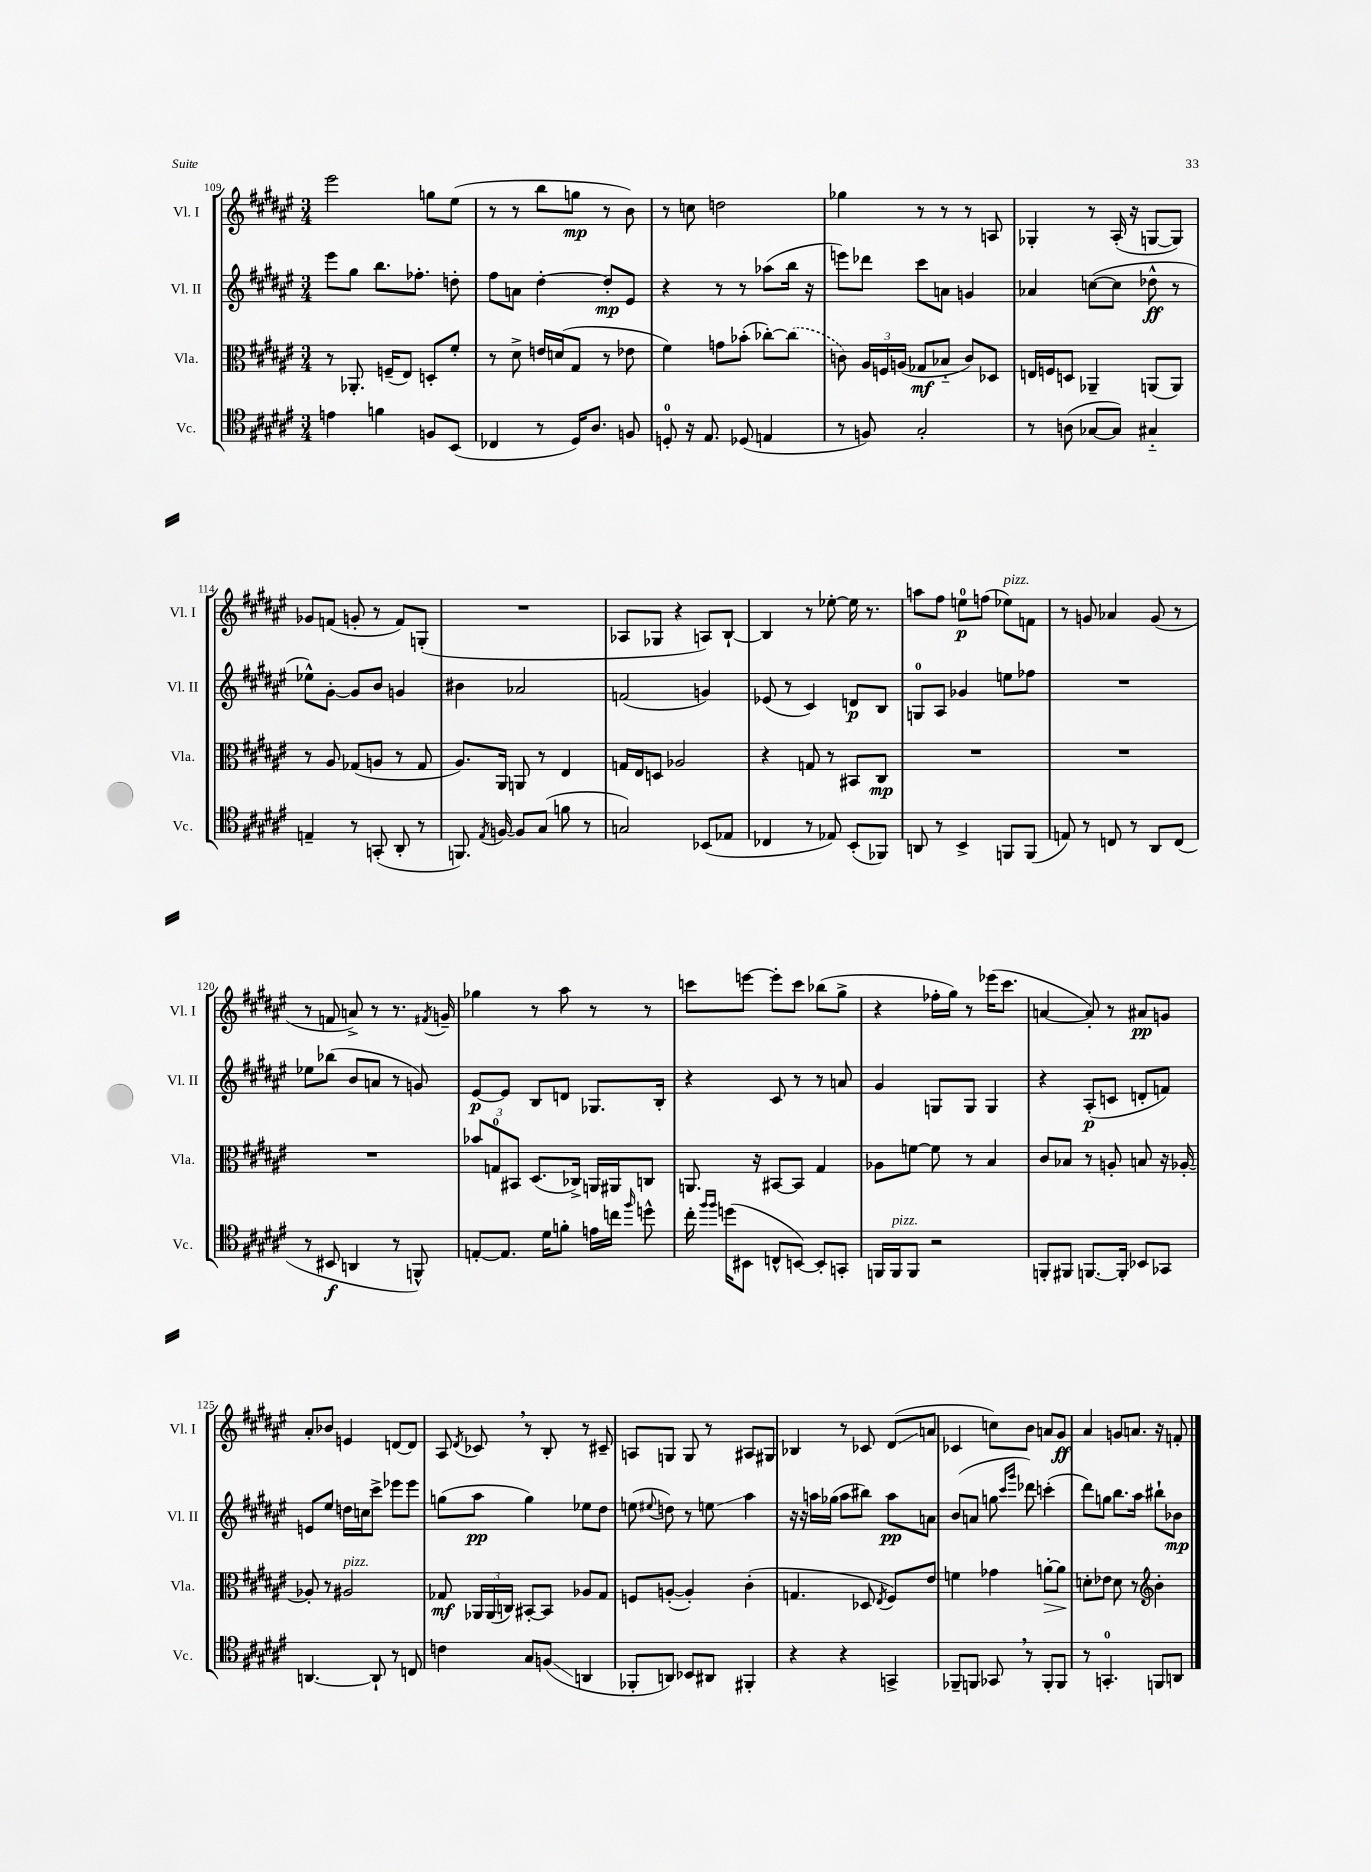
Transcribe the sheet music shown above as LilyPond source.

<<
\new StaffGroup <<
\new Staff = "s0" \with { instrumentName = "Vl. I" shortInstrumentName = "Vl. I" } {
    \clef treble \key fis \major \numericTimeSignature \time 3/4
    \autoBeamOff eis'''2 g''8[ eis''8]( |
    r8 r8 b''8[ g''8]\mp r8 b'8) |
    r8 c''8 d''2 |
    ges''4 r8 r8 r8 a8 |
    ges4-. r8 ais16-.( r16 g8[~ g8]) |
    ges'8[ f'8]( g'8-. r8 f'8[) g8]-.( |
    R2. |
    aes8[ ges8] r4 a8[) b8]~-! |
    b4 r8 ees''8~-. ees''16 r8. |
    a''8[ fis''8] e''8[-0\p f''8]( ees''8[^\markup { \italic "pizz." }) f'8] |
    r8 g'8 aes'4 g'8( r8 |
    r8 f'8 a'8->) r8 r8. \acciaccatura { fis'8 } g'16-- |
    ges''4 r8 ais''8 r8 r8 |
    c'''8[ e'''8]~ e'''8[-. c'''8] bes''8[( gis''8]-> |
    r4 fes''16[-. gis''16]) r8 ees'''16[( cis'''8.] |
    a'4~ a'8-.) r8 ais'8[\pp g'8] |
    ais'8[-. bes'8] e'4 d'8[~ d'8] |
    ais8 \acciaccatura { dis'8 } ces'8 \breathe r8 b8-. r8 cis'8-- |
    a8[ g8] g8 r8 ais8[ gis8] |
    bes4 r8 ces'8 dis'8[\glissando( a'8] |
    ces'4 c''8[) b'8] a'8[ gis'8]\ff |
    ais'4 g'8[ a'8.] r16 f'8-. \bar "|." |
}
\new Staff = "s1" \with { instrumentName = "Vl. II" shortInstrumentName = "Vl. II" } {
    \clef treble \key fis \major \numericTimeSignature \time 3/4
    \autoBeamOff eis'''8[ gis''8] b''8.[ fes''8.]-. d''8-. |
    fis''8[ a'8] dis''4~-. dis''8[-.\mp eis'8] |
    r4 r8 r8 aes''8[( b''16] r16 |
    e'''8[) des'''8] cis'''8[ a'8] g'4 |
    aes'4 c''8[~( c''8] des''8-^\ff r8 |
    ees''8[-^) gis'8]~-. gis'8[ b'8] g'4 |
    bis'4 aes'2 |
    f'2( g'4) |
    ees'8( r8 cis'4) d'8[\p b8] |
    g8[-0 ais8] ges'4 e''8[ fes''8] |
    R2. |
    ees''8[ bes''8]( b'8[ a'8] r8 g'8) |
    eis'8[~\p eis'8] b8[ d'8] ges8.[ b16]-. |
    r4 cis'8 r8 r8 a'8 |
    gis'4 g8[ g8] g4 |
    r4 ais8[-.\p( c'8] d'8[-. f'8]) |
    e'8[ eis''8] d''16[ c''16 cis'''8]-> ees'''8[ ees'''8] |
    g''8[( ais''8]\pp g''4) ees''8[ dis''8] |
    e''8( \appoggiatura { eis''8 } d''8) r8 e''8\glissando ais''4 |
    r16 r16 a''16[ ges''16]( a''8[ bis''8]) a''8[\pp a'8] |
    b'8[( a'8] g''8 \grace { cis'''16[ gis'''16] } des'''8) c'''4-.( |
    dis'''8[) g''8] b''8.[ ais''16] bis''8[-! bes'8]\mp \bar "|." |
}
\new Staff = "s2" \with { instrumentName = "Vla." shortInstrumentName = "Vla." } {
    \clef alto \key fis \major \numericTimeSignature \time 3/4
    \autoBeamOff r8 aes,8.-. f16[--( eis8]) d8[-. fis'8]-. |
    r8 dis'8-> e'16[ d'16( gis8] r8 ees'8 |
    fis'4) g'8[ bes'8]-.( ces''8[~-.) \once \slurDashed ces''8]( |
    c'8) \tuplet 3/2 { ais16[ f16 a16]( } ges8[\mf bes8]-_ c'8[) des8] |
    e16[ f16 d8] aes,4-- a,8[( a,8]) |
    r8 ais8 ges8[( a8] r8 ges8 |
    ais8.[) ais,16] a,8 r8 eis4 |
    g16[ eis16 d8] aes2 |
    r4 g8 r8 bis,8[ cis8]\mp |
    R2. |
    R2. |
    R2. |
    \tuplet 3/2 { bes'8[ g8-0 bis,8] } dis8.[( ces16]->) a,16[ ais,16 c8] |
    a,8. r16 bis,8[~ bis,8] gis4 |
    aes8[ f'8]~ f'8 r8 b4 |
    cis'8[ bes8] r8 a8-. b8 r16 aes16~-. |
    aes8-. r8 ais2^\markup { \italic "pizz." } |
    ges8\mf \tuplet 3/2 { aes,16[ aes,16( c16]) } bis,8[~-. bis,8] aes8[ ges8] |
    f8[ a8]~-.( a4-.) cis'4-.( |
    g4. des8 \acciaccatura { eis8 } fis8[) eis'8] |
    f'4 ges'4 a'8[~-.\> a'8] |
    d'8[-.\! ees'8] d'8 r8 \clef treble b'4-. \bar "|." |
}
\new Staff = "s3" \with { instrumentName = "Vc." shortInstrumentName = "Vc." } {
    \clef tenor \key fis \major \numericTimeSignature \time 3/4
    \autoBeamOff e'4 f'4 f8[ b,8]( |
    ces4 r8 dis16[) ais8.] f8 |
    d8-0-. r16 eis8. des8( e4 |
    r8 f8) gis2-. |
    r8 a8( ges8[~ ges8]) gis4-_ |
    e4-- r8 g,8-.( ais,8-. r8 |
    f,8.) \acciaccatura { eis8 } f16~ f8[ gis8]( f'8 r8 |
    g2) bes,8[( ees8] |
    ces4 r8 ees8) b,8[-.( fes,8]) |
    a,8 r8 b,4-> f,8[ f,8]( |
    e8) r8 c8 r8 ais,8[ c8]( |
    r8 bis,8\f a,4 r8 f,8-^) |
    e8[~-. e8.] dis'16[ f'8]-. e'16[ c''16] \grace { fis''16 } d''8-^ |
    cis''16-. \grace { fis''16[ fis''16] } d''16[( bis,8] c8[-^ b,8]~) b,8[-. g,8]-. |
    f,16[ f,16^\markup { \italic "pizz." } f,8] r2 |
    f,8[-. fis,8] f,8.[~ f,16]-. bes,8[ ges,8] |
    a,4.~ a,8-! r8 c8 |
    c'4 gis8[ f8]\glissando( a,4 |
    fes,8[-. a,8]) bes,8[ ais,8] fis,4-. |
    r4 r4 g,4-> |
    fes,8[-- f,8] ges,8 \breathe r8 f,8[-. f,8] |
    r8 g,4.-0-. f,8[ a,8] \bar "|." |
}
>>
>>
\layout { \context { \Score currentBarNumber = #109 } }
